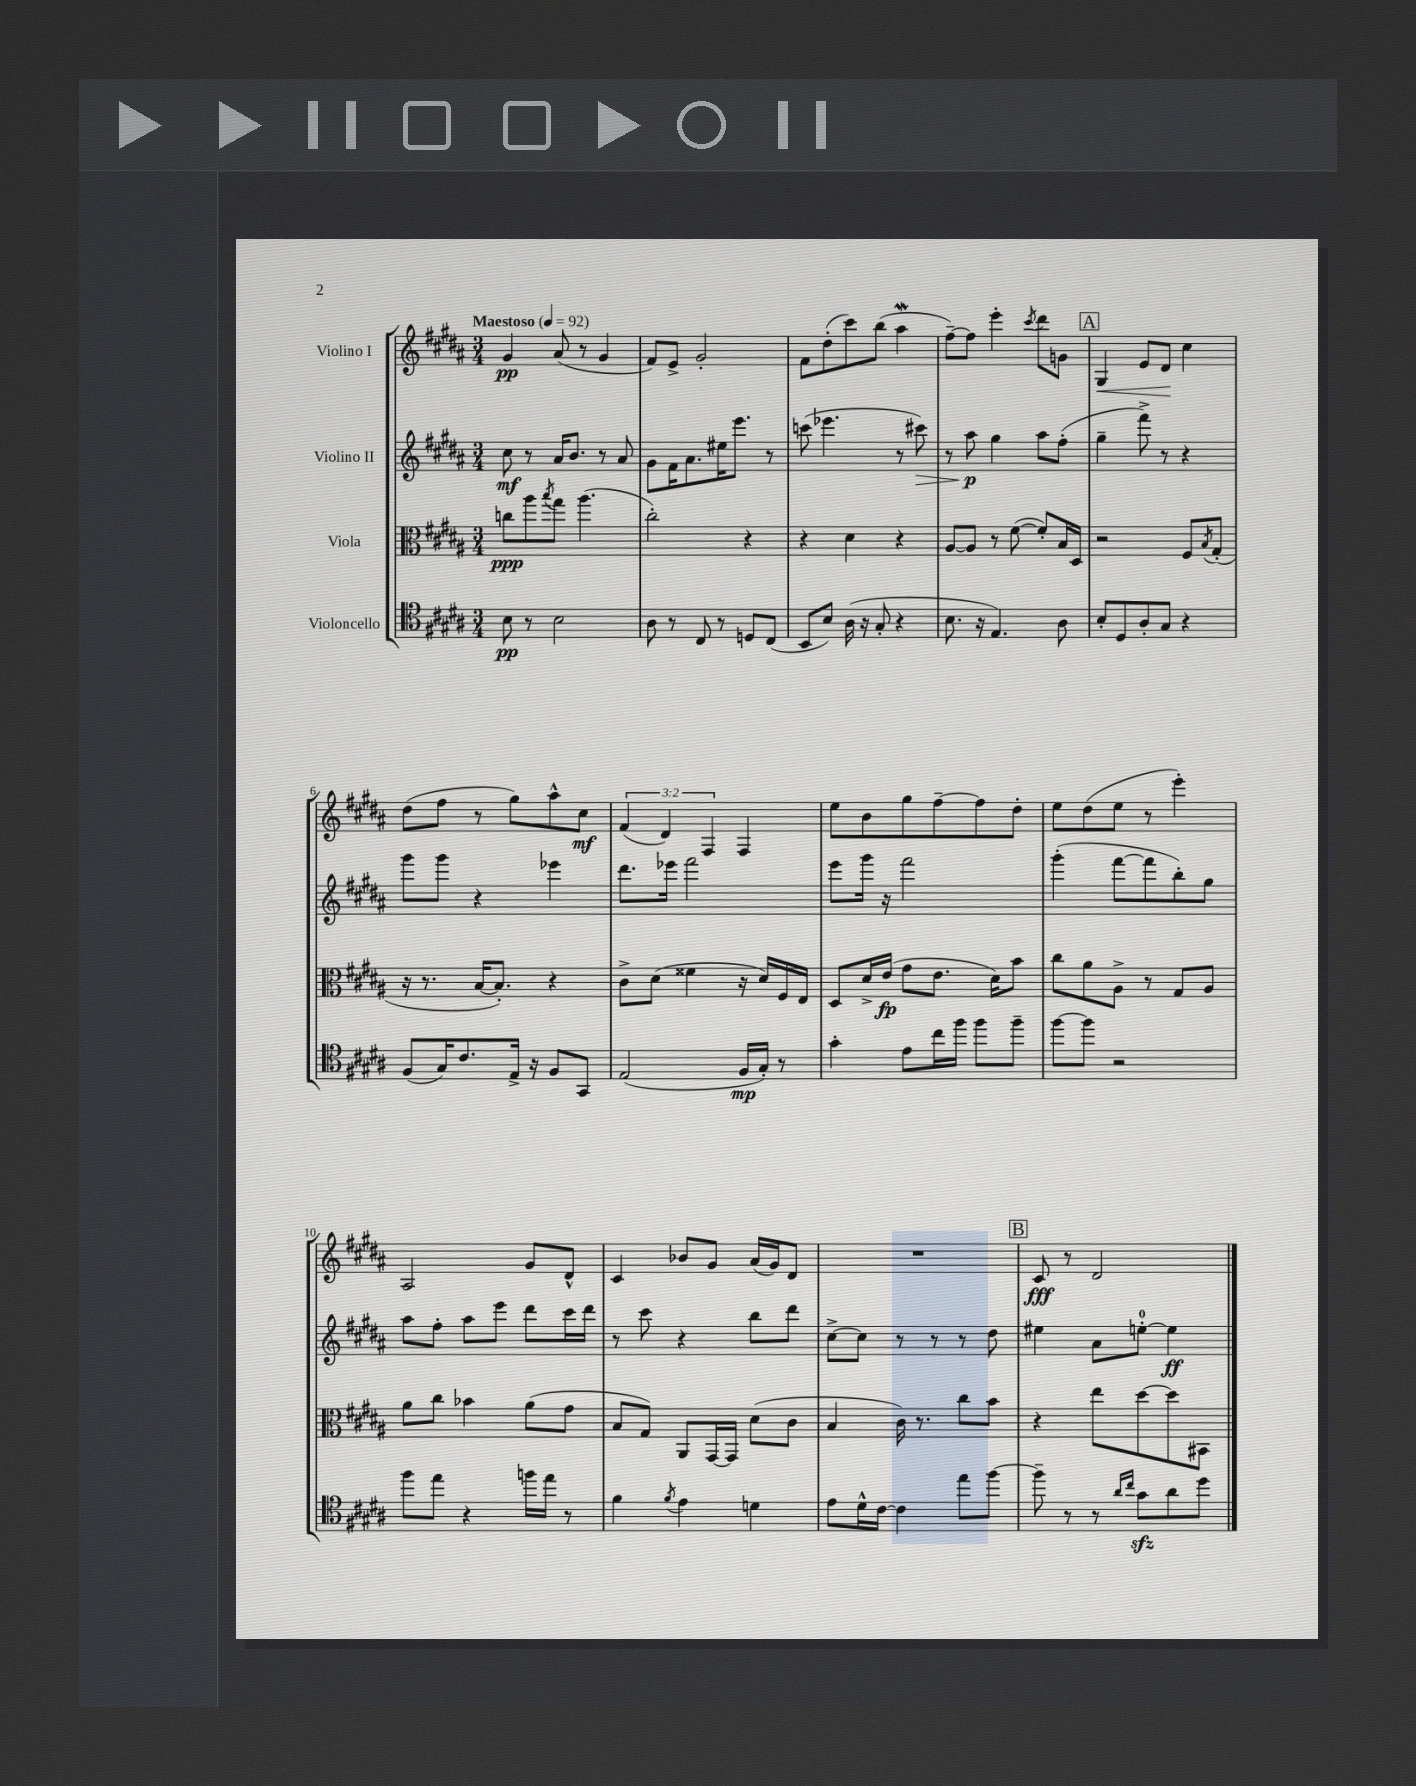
<<
\new StaffGroup <<
\new Staff = "s0" \with { instrumentName = "Violino I" } {
    \clef treble \key b \major \numericTimeSignature \time 3/4 \override Staff.TupletNumber.text = #tuplet-number::calc-fraction-text \tempo "Maestoso" 4 = 92
    gis'4\pp ais'8( r8 gis'4 |
    fis'8) e'8-> gis'2-. |
    fis'8 dis''8-.( cis'''8) b''8( ais''4\mordent |
    fis''8~--) fis''8 e'''4-. \acciaccatura { cis'''8 } dis'''8 g'8 |
    \mark \markup { \box "A" } gis4\< e'8 dis'8\! cis''4 |
    dis''8( fis''8 r8 gis''8) ais''8-^ cis''8\mf |
    \tuplet 3/2 { fis'4( dis'4) fis4 } fis4 |
    e''8 b'8 gis''8 fis''8~-- fis''8 dis''8-. |
    e''8 dis''8( e''8 r8 e'''4-.) |
    ais2 gis'8 dis'8-^ |
    cis'4 bes'8 gis'8 ais'16( gis'16) dis'8 |
    R2. |
    \mark \markup { \box "B" } cis'8\fff r8 dis'2 \bar "|." |
}
\new Staff = "s1" \with { instrumentName = "Violino II" } {
    \clef treble \key b \major \numericTimeSignature \time 3/4
    cis''8\mf r8 ais'16 b'8. r8 ais'8 |
    gis'8 fis'16 ais'8. eis''16 e'''8. r8 |
    c'''8( ees'''4. r8 cis'''8\>) |
    r8 ais''8\p\! gis''4 ais''8 fis''8-.( |
    \mark \markup { \box "A" } gis''4-- fis'''8->) r8 r4 |
    gis'''8 gis'''8 r4 ees'''4 |
    dis'''8. ees'''16 fis'''2 |
    e'''8 gis'''16 r16 fis'''2 |
    gis'''4-.( fis'''8~ fis'''8 b''8-.) gis''8 |
    ais''8 fis''8-. ais''8 e'''8 dis'''8 cis'''16 dis'''16 |
    r8 cis'''8 r4 b''8 dis'''8 |
    cis''8~-> cis''8 r8 r8 r8 dis''8 |
    \mark \markup { \box "B" } eis''4 ais'8 e''8-0~-. e''4\ff \bar "|." |
}
\new Staff = "s2" \with { instrumentName = "Viola" } {
    \clef alto \key b \major \numericTimeSignature \time 3/4
    c''8\ppp ais''8 \acciaccatura { b''8 } gis''8 ais''4.( |
    cis''2-.) r4 |
    r4 dis'4 r4 |
    ais8~ ais8 r8 fis'8~( fis'8-.) b16 dis16 |
    \mark \markup { \box "A" } r2 fis8 \acciaccatura { b8 } gis8-.( |
    r16 r8. b16~ b8.-.) r4 |
    cis'8-> dis'8( fisis'4 r16 dis'16) fis16 e16 |
    dis8 dis'16-> e'16\fp( gis'8 e'8. dis'16) b'8 |
    cis''8 ais'8 ais8-> r8 gis8 ais8 |
    ais'8 cis''8 bes'4 ais'8( gis'8 |
    b8 gis8) ais,8 gis,16~ gis,16 dis'8( cis'8 |
    b4 cis'16) r8. cis''8 b'8 |
    \mark \markup { \box "B" } r4 e''8 dis''8~ dis''8 bis,8 \bar "|." |
}
\new Staff = "s3" \with { instrumentName = "Violoncello" } {
    \clef tenor \key b \major \numericTimeSignature \time 3/4
    b8\pp r8 b2 |
    ais8 r8 cis8 r8 d8 cis8( |
    b,8 b8) ais16( r16 gis8-. r4 |
    b8. r16 e4.) ais8 |
    \mark \markup { \box "A" } b8-. dis8 ais8-. gis8 r4 |
    fis8( gis16) cis'8. e16-> r16 fis8 gis,8 |
    e2( fis16\mp gis16-.) r8 |
    gis'4-. e'8 cis''16 fis''16 fis''8 fis''8-- |
    fis''8~ fis''8 r2 |
    fis''8 e''8 r4 f''16 e''16 r8 |
    fis'4 \acciaccatura { fis'8 } e'4 d'4 |
    e'8 dis'16-^ cis'16~ cis'4 e''8 fis''8~ |
    \mark \markup { \box "B" } fis''8-- r8 r8 \grace { ais'16 cis''16 } gis'8\sfz ais'8 dis''8 \bar "|." |
}
>>
>>
